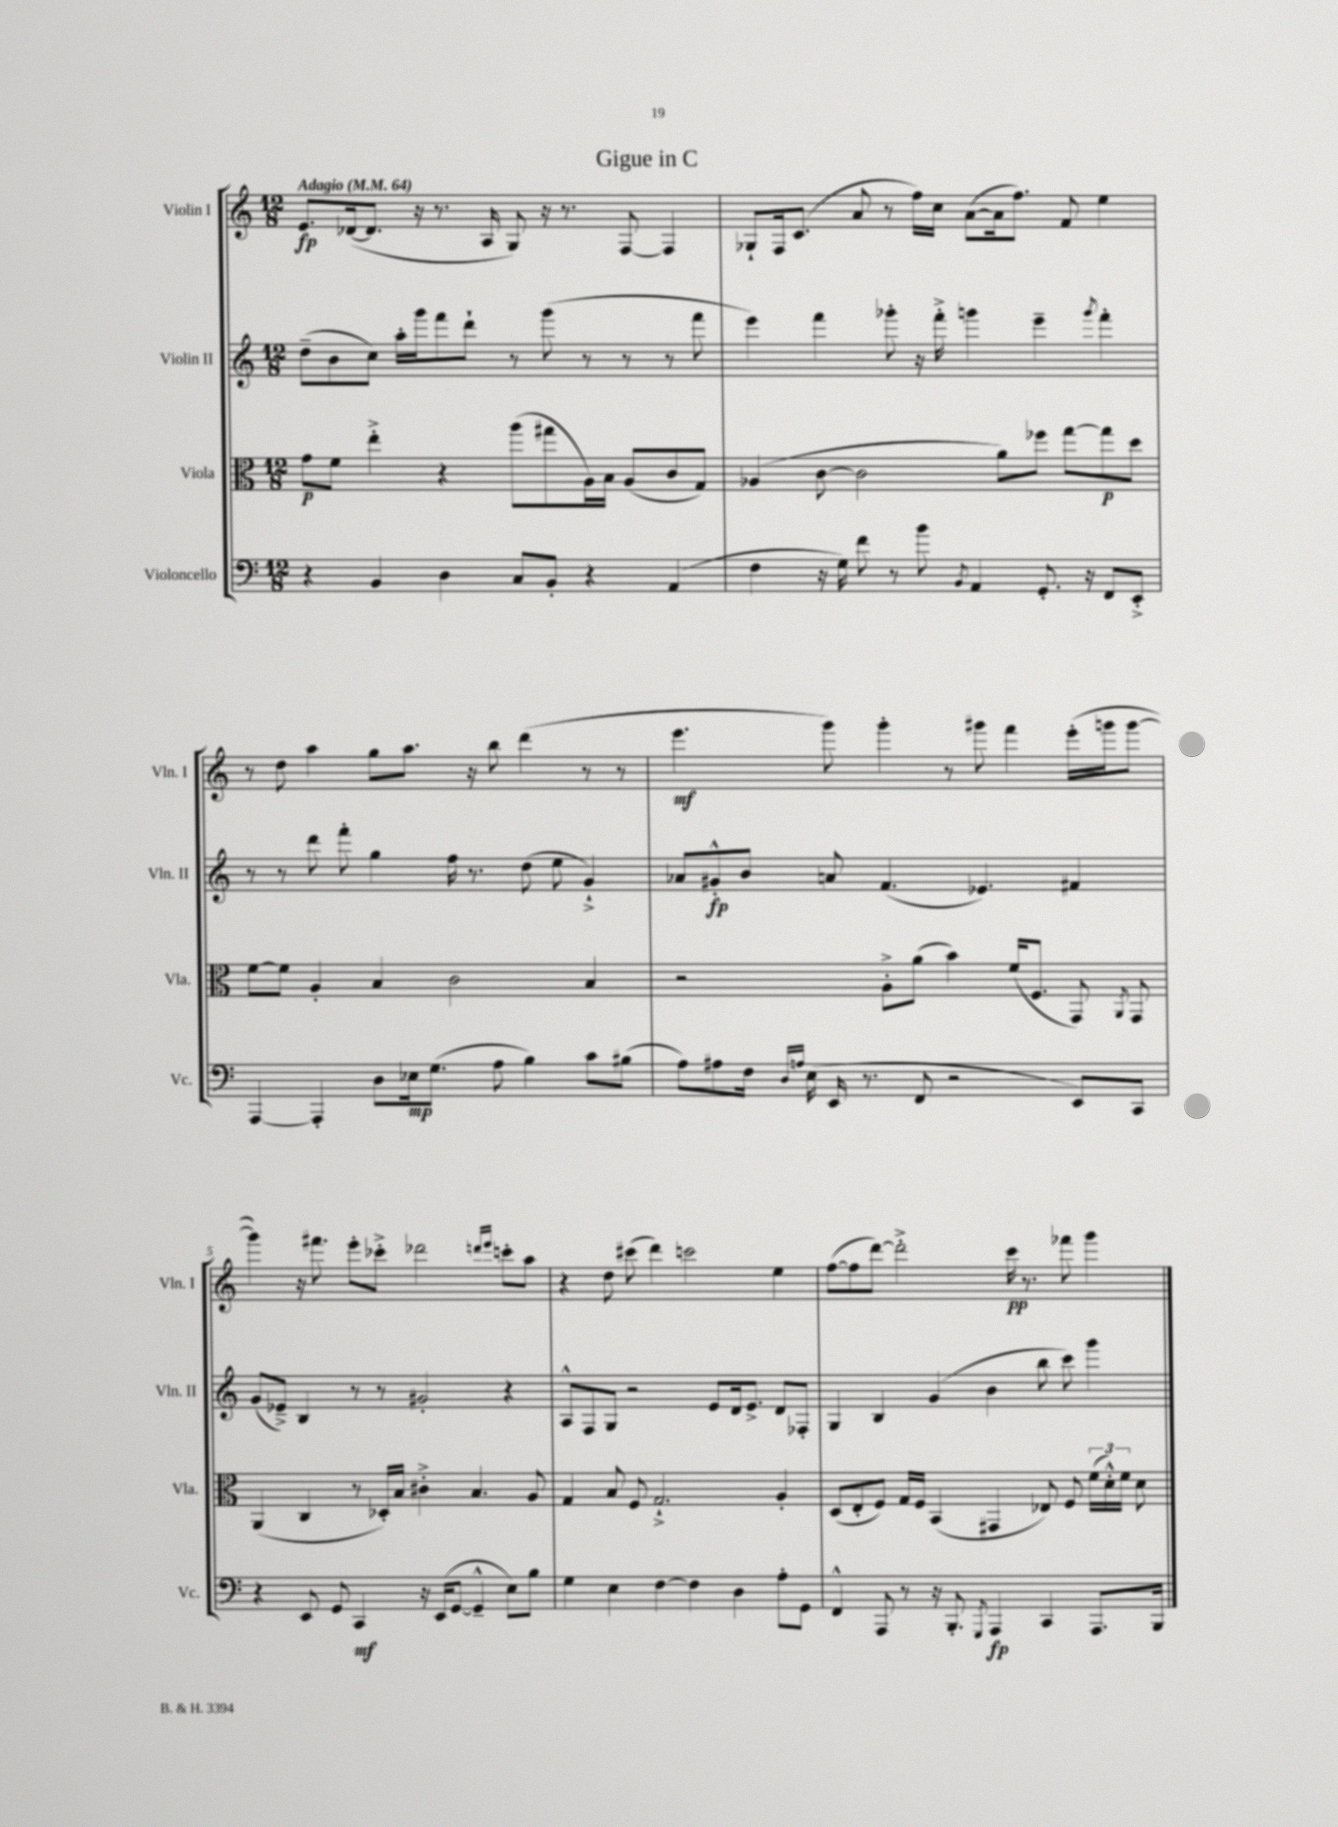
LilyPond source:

\header { title = "Gigue in C" }
<<
\new StaffGroup <<
\new Staff = "s0" \with { instrumentName = "Violin I" shortInstrumentName = "Vln. I" } {
    \clef treble \key c \major \numericTimeSignature \time 12/8 \tempo "Adagio" 4 = 64
    \autoBeamOff e'8.[\fp des'16~( des'8.] r16 r8. a16 g8) r16 r8. f8~ f4 |
    ges8[-! f16 c'8.]( a'8 r8 f''16[) c''16] a'8[~( a'16 f''8.]) f'8 e''4 |
    r8 d''8 a''4 g''8[ a''8.] r16 b''8 d'''4( r8 r8 |
    e'''4.\mf g'''8) g'''4-. r8 gis'''8 f'''4 e'''16[-.( g'''16 g'''8]~ |
    g'''4) r16 fis'''8. e'''8[-. ces'''8]-.-> des'''2 \grace { d'''16[ e'''16] } c'''8[-. a''8] |
    r4 d''8 cis'''8( d'''4) c'''2 e''4 |
    f''8[~( f''8 d'''8]~) d'''2-.-> c'''16\pp r8. fes'''8 g'''4 \bar "|." |
}
\new Staff = "s1" \with { instrumentName = "Violin II" shortInstrumentName = "Vln. II" } {
    \clef treble \key c \major \numericTimeSignature \time 12/8
    \autoBeamOff d''8[--( b'8 c''8]) a''16[-. g'''16 f'''8 d'''8]-! r8 g'''8( r8 r8 r8 f'''8 |
    e'''4) f'''4 ges'''8-. r16 f'''16-.-> g'''4 e'''4-- \acciaccatura { g'''8 } f'''4-. |
    r8 r8 d'''8 f'''8-. g''4 f''16 r8. d''8( e''8 g'4-!->) |
    aes'8[ gis'8-.-^\fp b'8] a'8 f'4.( ees'4.) fis'4 |
    g'8[( ees'8]--->) b4 r8 r8 gis'2-. r4 |
    a8[-^ f8 g8] r2 e'8[ d'16 e'8.]-> d'8[ fes8]-. |
    g4 b4 g'4( b'4 b''8 c'''8) g'''4 \bar "|." |
}
\new Staff = "s2" \with { instrumentName = "Viola" shortInstrumentName = "Vla." } {
    \clef alto \key c \major \numericTimeSignature \time 12/8
    \autoBeamOff g'8[\p f'8] e''4-.-> r4 a''8[( gis''8 a16) b16] a8[( c'8 g8]) |
    aes4( c'8~ c'2 a'8[) fes''8] g''8[~ g''8\p d''8] |
    f'8[~ f'8] a4-. b4 c'2 b4 |
    r2 a8[-.-> a'8]( b'4) f'16[( f8.] g,8) \acciaccatura { a,8 } g,8 |
    a,4( c4 r8 des16[-.) b16] cis'4-.-> b4. a8 |
    g4 b8 f8 g2.-!-> a4-. |
    d8[( e8-. f8]) g16[ f16] b,4( gis,4 ees8) f8 \tuplet 3/2 { f'16[( d'16-.-^) f'16] } d'8 \bar "|." |
}
\new Staff = "s3" \with { instrumentName = "Violoncello" shortInstrumentName = "Vc." } {
    \clef bass \key c \major \numericTimeSignature \time 12/8
    \autoBeamOff r4 b,4 d4 c8[ b,8]-. r4 a,4( |
    f4 r16 g16) f'8 r8 b'8 \acciaccatura { b,8 } a,4 g,8.-. r16 f,8[ e,8]-.-> |
    a,,4~ a,,4-. d8[ ees16\mp g8.]( a8 b4) c'8[ bis8]( |
    a8[) ais8 f16] \grace { d16[ a16] } e16( e,16 r8. f,8 r2 e,8[) c,8] |
    r4 e,8 g,8 c,4\mf r16 e,16[( g,8]~ g,4---^ e8[) b8] |
    g4 e4 f4~ f4 d4 a8[-. g,8] |
    f,4-^ a,,8 r8 r16 b,,8.-. \acciaccatura { g,,8 } a,,4\fp c,4 a,,8.[ b,,16] \bar "|." |
}
>>
>>
\layout { \context { \Score \override BarNumber.break-visibility = ##(#f #t #t) barNumberVisibility = #(every-nth-bar-number-visible 5) } }
